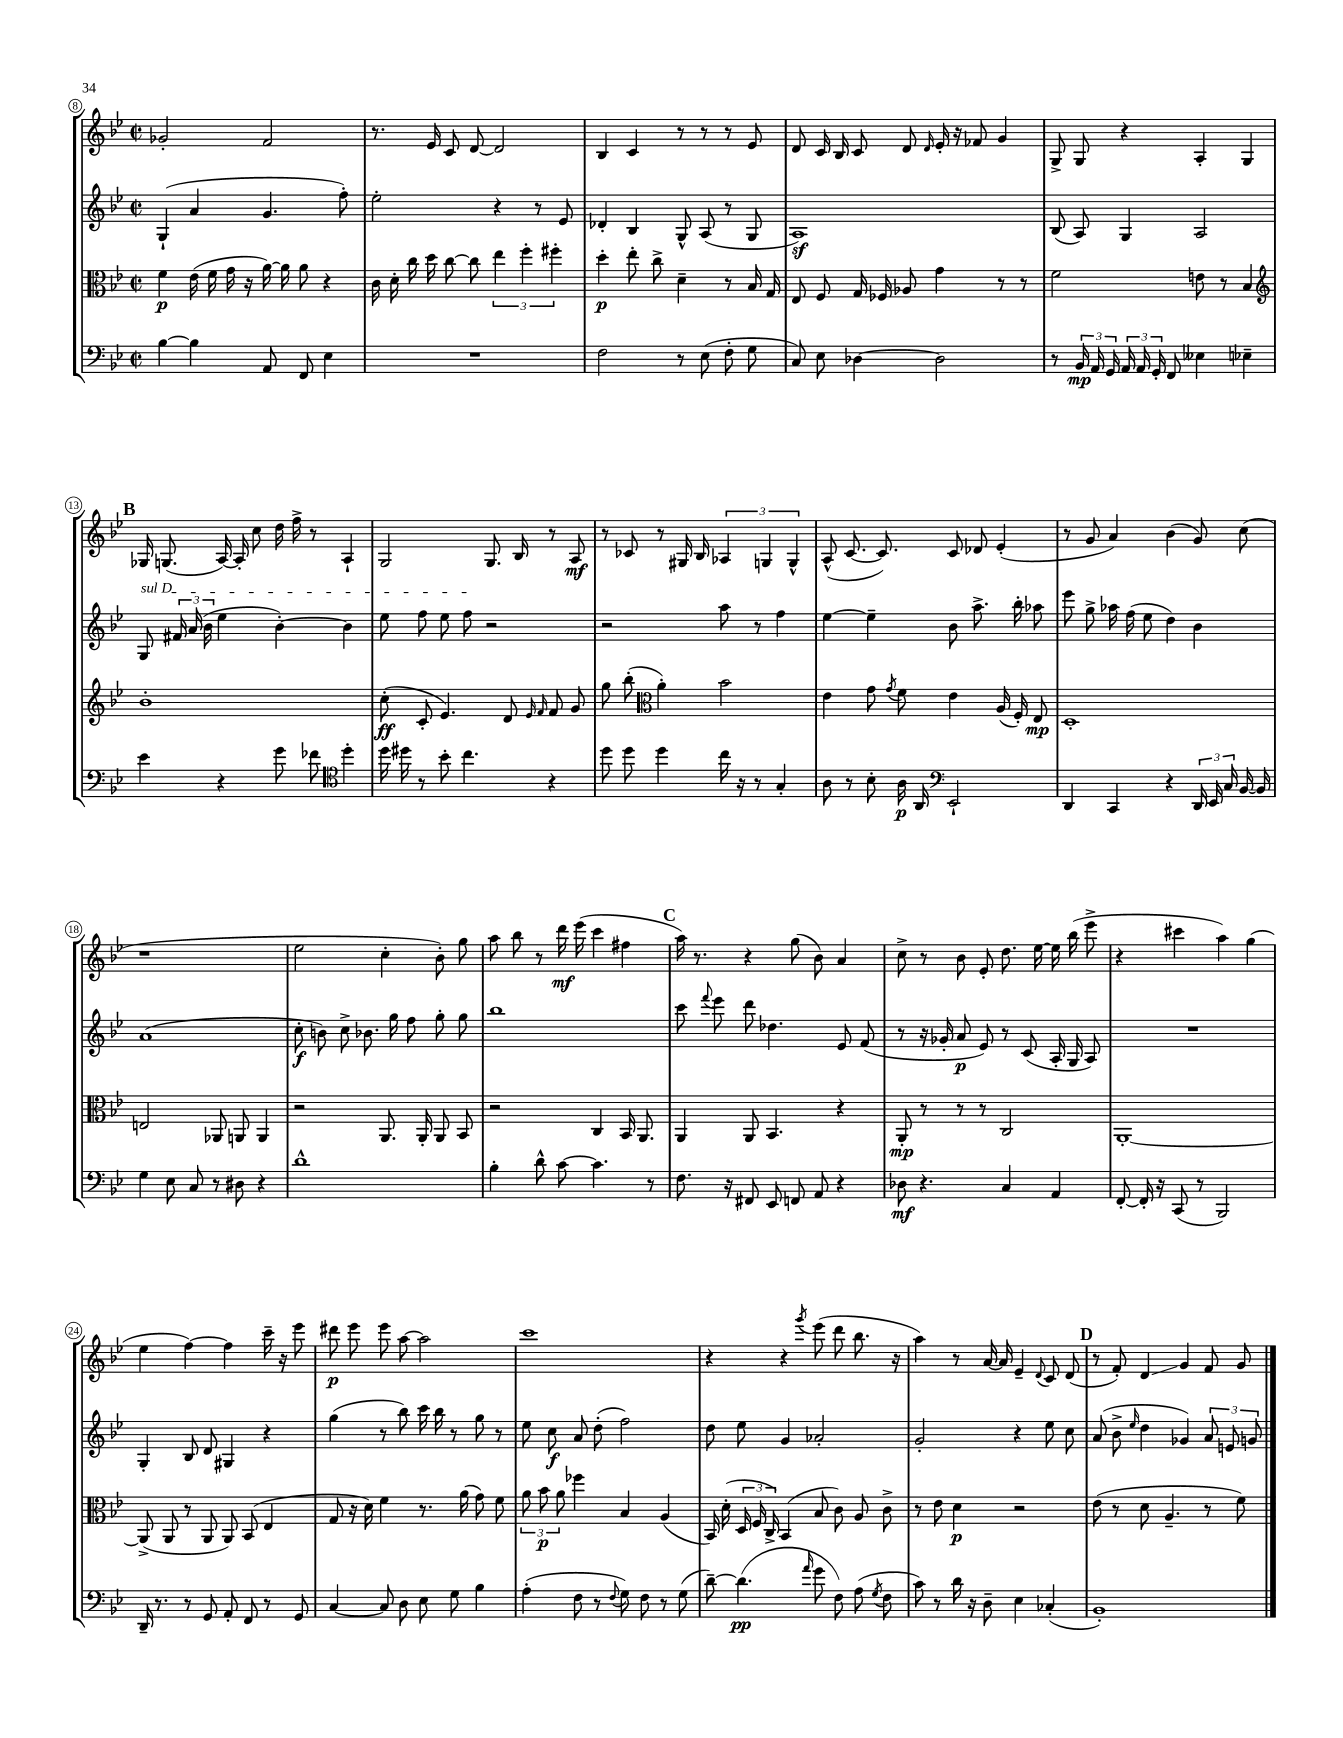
<<
\new StaffGroup <<
\new Staff = "s0" {
    \clef treble \key bes \major \defaultTimeSignature \time 2/2
    \autoBeamOff ges'2-. f'2 |
    r8. ees'16 c'8 d'8~ d'2 |
    bes4 c'4 r8 r8 r8 ees'8 |
    d'8 c'16 bes16 c'8 d'8 \grace { d'16 } ees'16-. r16 fes'8 g'4 |
    g8-> g8 r4 a4-. g4 |
    \mark \markup { \bold "B" } ges16 g8.( a16~) a16-. c''8 d''16 f''16-> r8 a4-! |
    g2 g8. bes16 r8 a8\mf |
    r8 ces'8 r8 gis16 bes16 \tuplet 3/2 { aes4 g4 g4-^ } |
    a8-^( c'8.~ c'8.) c'8 des'8 ees'4-.( |
    r8 g'8 a'4) bes'4( g'8) c''8( |
    r1 |
    ees''2 c''4-. bes'8-.) g''8 |
    a''8 bes''8 r8 d'''16\mf ees'''16( c'''4 fis''4 |
    \mark \markup { \bold "C" } a''16) r8. r4 g''8( bes'8) a'4 |
    c''8-> r8 bes'8 ees'8-. d''8. ees''16~ ees''16 bes''16( ees'''8-> |
    r4 cis'''4 a''4) g''4( |
    ees''4 f''4~) f''4 c'''16-- r16 ees'''8 |
    dis'''8\p ees'''8 ees'''8 a''8~ a''2 |
    c'''1 |
    r4 r4 \acciaccatura { g'''8 } ees'''8( d'''8 bes''8. r16 |
    a''4) r8 a'16~ a'16 ees'4-- \appoggiatura { d'8 } c'8 d'8( |
    \mark \markup { \bold "D" } r8 f'8-.) d'4\glissando g'4 f'8 g'8 \bar "|." |
}
\new Staff = "s1" {
    \clef treble \key bes \major \defaultTimeSignature \time 2/2
    \autoBeamOff g4-!( a'4 g'4. f''8-.) |
    ees''2-. r4 r8 ees'8 |
    des'4-. bes4 g8-^ a8( r8 g8 |
    a1\sf) |
    bes8( a8) g4 a2 |
    \mark \markup { \bold "B" } \once \override TextSpanner.bound-details.left.text = \markup { \italic "sul D" } g8\startTextSpan \tuplet 3/2 { fis'16 a'16( bes'16 } ees''4 bes'4~-.) bes'4 |
    ees''8 f''8 ees''8 f''8\stopTextSpan r2 |
    r2 a''8 r8 f''4 |
    ees''4~ ees''4-- bes'8 a''8.-> bes''16-. aes''8 |
    ees'''8 g''8-> aes''16 f''16( ees''8 d''4) bes'4 |
    a'1( |
    c''8-.\f b'8) c''8-> bes'8. g''16 f''8 g''8-. g''8 |
    bes''1 |
    \mark \markup { \bold "C" } c'''8 \appoggiatura { f'''8 } ees'''8 d'''8 des''4. ees'8 f'8( |
    r8 r16 ges'16-. a'8\p ees'8) r8 c'8( a16-. g16 a8) |
    R1 |
    g4-. bes8 d'8 gis4 r4 |
    g''4( r8 bes''8) c'''16 bes''16 r8 g''8 r8 |
    ees''8 c''8\f a'8 d''8-.( f''2) |
    d''8 ees''8 g'4 aes'2-. |
    g'2-. r4 ees''8 c''8 |
    \mark \markup { \bold "D" } a'8( bes'8-> \grace { ees''16 } d''4 ges'4) \tuplet 3/2 { a'8 e'8 g'8 } \bar "|." |
}
\new Staff = "s2" {
    \clef alto \key bes \major \defaultTimeSignature \time 2/2
    \autoBeamOff f'4\p ees'16( f'16 g'16 r16 a'16~) a'16 a'8 r4 |
    c'16 d'16-. c''16 d''16 c''8~ c''8 \tuplet 3/2 { ees''4 f''4-. fis''4-. } |
    d''4-.\p ees''8-. c''8-> d'4-- r8 bes16 g16 |
    ees8 f8 g16 fes16 aes8 g'4 r8 r8 |
    f'2 e'8 r8 bes4 |
    \mark \markup { \bold "B" } \clef treble bes'1-. |
    c''8-.\ff( c'8-. ees'4.) d'8 \grace { ees'16 f'16 } f'8 g'8 |
    g''8 bes''8-.( \clef alto a'4-.) bes'2 |
    ees'4 g'8 \acciaccatura { g'8 } f'8 ees'4 a16( f16-.) ees8\mp |
    d1-. |
    e2 aes,8 a,8 a,4 |
    r2 a,8. a,16-. a,8 bes,8 |
    r2 c4 bes,16 a,8. |
    \mark \markup { \bold "C" } a,4 a,8 bes,4. r4 |
    a,8-.\mp r8 r8 r8 c2 |
    a,1~-. |
    a,8->( a,8 r8 a,8 a,8) bes,8( ees4 |
    g8 r16 d'16) f'4 r8. a'16( g'8) f'8 |
    \tuplet 3/2 { a'8 bes'8\p a'8 } fes''4 bes4 a4( |
    bes,16) d'16-.( \tuplet 3/2 { d16 f16 c16->) } bes,4( bes8 c'8) a8 c'8-> |
    r8 ees'8 d'4\p r2 |
    \mark \markup { \bold "D" } ees'8( r8 d'8 a4.-- r8 f'8) \bar "|." |
}
\new Staff = "s3" {
    \clef bass \key bes \major \defaultTimeSignature \time 2/2
    \autoBeamOff bes4~ bes4 a,8 f,8 ees4 |
    R1 |
    f2 r8 ees8( f8-. g8 |
    c8) ees8 des4~ des2 |
    r8 \tuplet 3/2 { bes,16\mp a,16 g,16 } \tuplet 3/2 { a,16 a,16 g,16-. } f,8 eeses4 ees4-- |
    \mark \markup { \bold "B" } ees'4 r4 g'8 fes'8 \clef tenor d''4-. |
    d''16 dis''16 r8 bes'8-. c''4. r4 |
    d''8 d''8 d''4 c''16 r16 r8 g4-. |
    a8 r8 bes8-. a16\p a,16 \clef bass ees,2-! |
    d,4 c,4 r4 \tuplet 3/2 { d,16 ees,16 c16 } bes,16~ bes,16 |
    g4 ees8 c8 r8 dis8 r4 |
    d'1-^ |
    bes4-. d'8-^ c'8~ c'4. r8 |
    \mark \markup { \bold "C" } f8. r16 fis,8 ees,8 f,8 a,8 r4 |
    des8\mf r4. c4 a,4 |
    f,8~-. f,16-. r16 c,8( r8 bes,,2) |
    d,16-- r8. r8 g,8 a,8-. f,8 r8 g,8 |
    c4~ c8 d8 ees8 g8 bes4 |
    a4-.( f8 r8 \appoggiatura { f8 } g8) f8 r8 g8( |
    d'8~--) d'4.\pp( \grace { a'16 } g'8 f8) a8( \acciaccatura { g8 } f8 |
    c'8) r8 d'16 r16 d8-- ees4 ces4-.( |
    \mark \markup { \bold "D" } bes,1-.) \bar "|." |
}
>>
>>
\layout { \context { \Score currentBarNumber = #8 \override BarNumber.stencil = #(make-stencil-circler 0.1 0.3 ly:text-interface::print) } }
